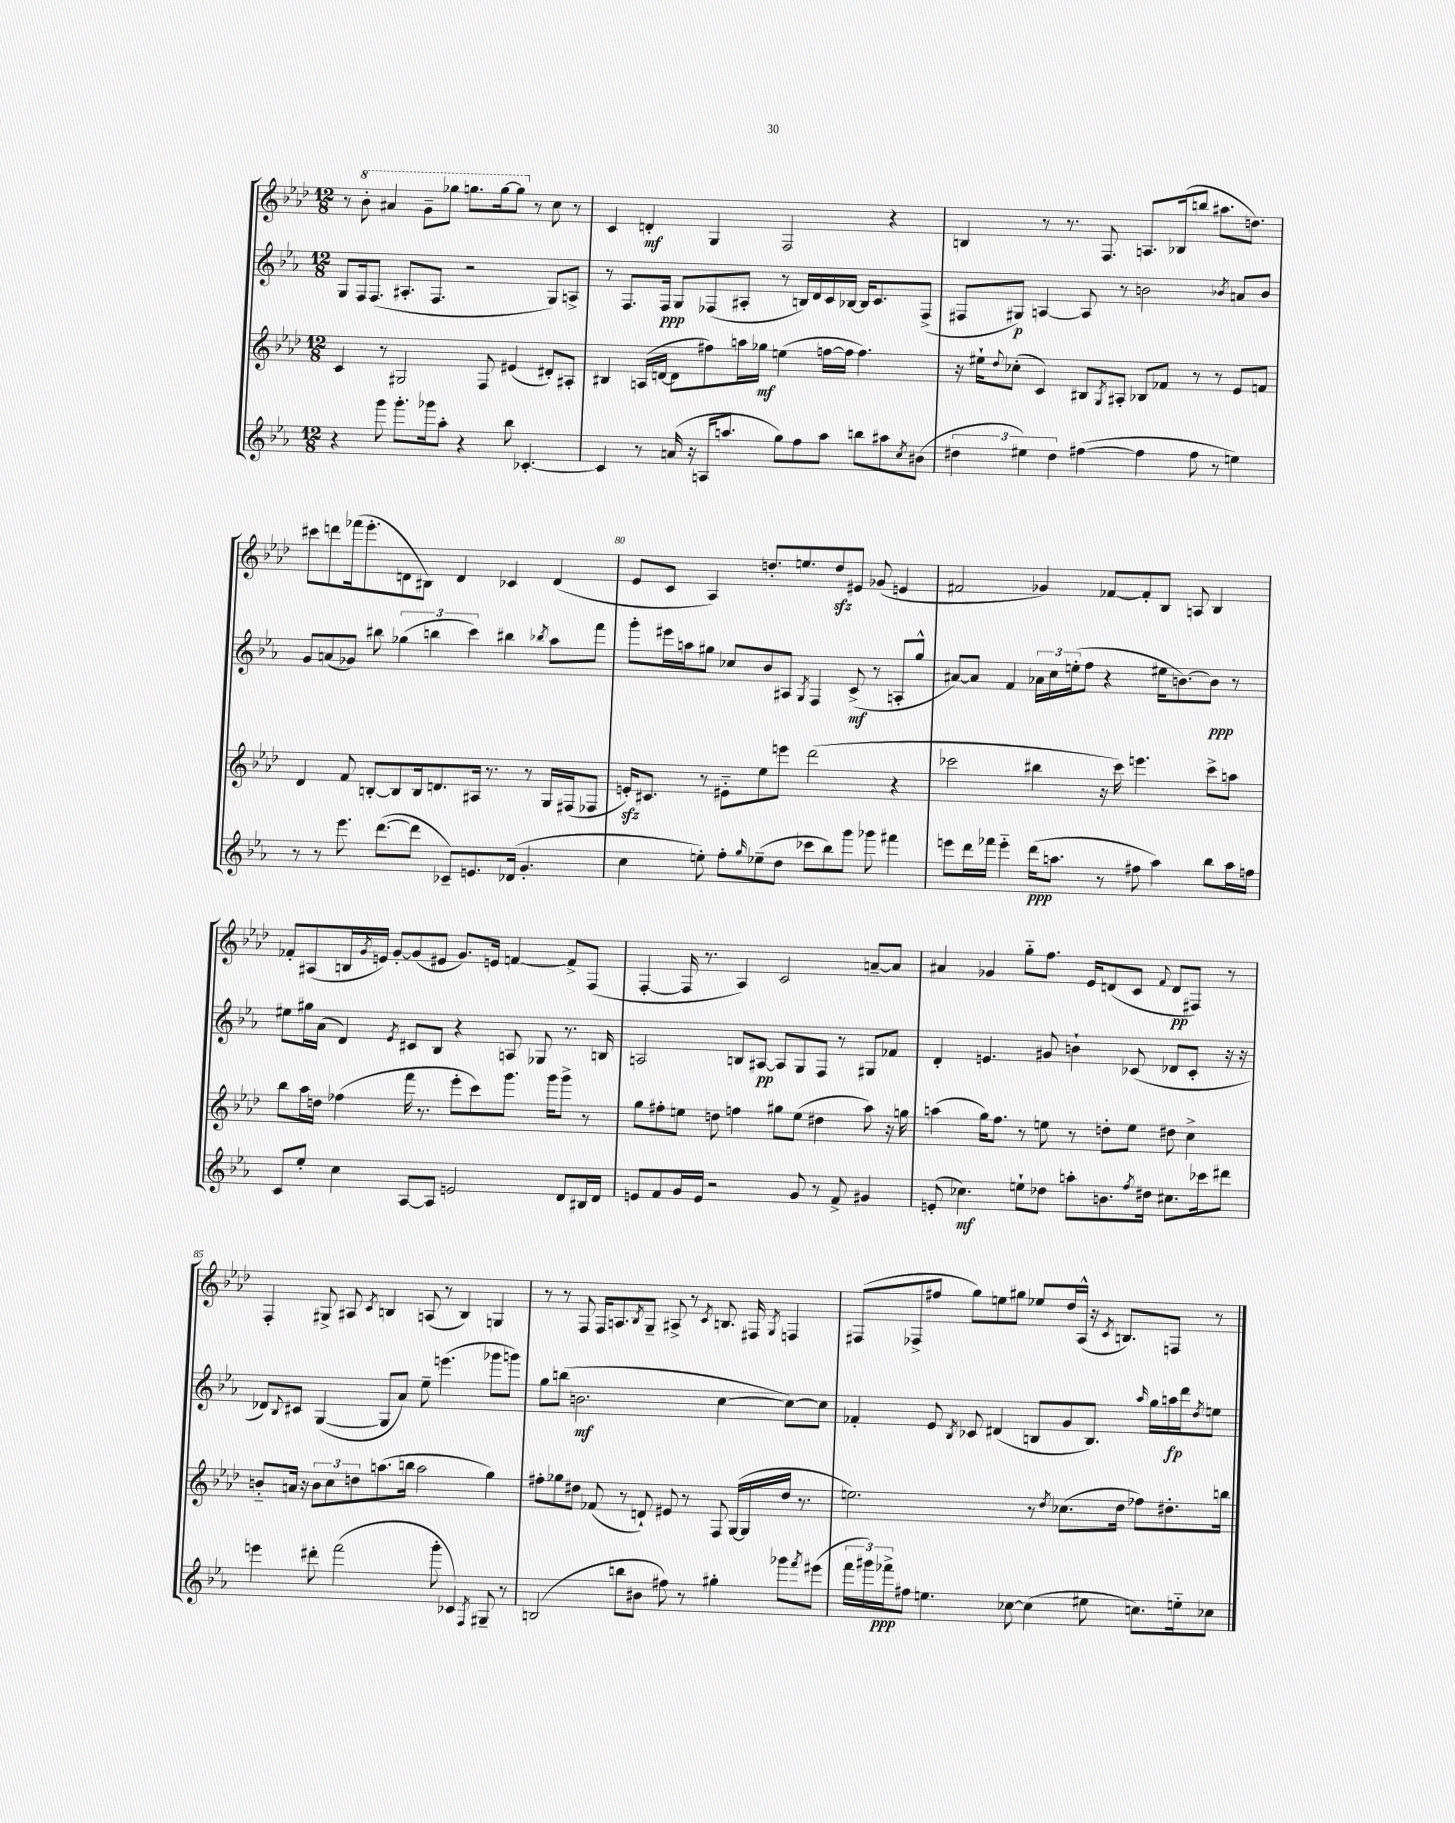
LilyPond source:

<<
\new StaffGroup <<
\new Staff = "s0" {
    \clef treble \key aes \major \numericTimeSignature \time 12/8
    r8 \ottava #1 bes''8-. ais''4 g''8-- ges'''8 g'''8. g'''16~ g'''8 \ottava #0 r8 c''8 r8 |
    c'4 d'4-.\mf g4 f2 r4 |
    b4 r8 r8. f8. a8. bes16( b''8 ais''8. d''8.) |
    cis'''8 d'''8 fes'''16( ees'''8.-. d'8 bis8) d'4 ces'4 d'4( |
    ees'8 c'8 aes4) d''8.-. e''8. d''8\sfz eis'8 ges'8( e'4 |
    fis'2 ges'4) fes'8~ fes'8-. bes8 a8 bes4 |
    fes'8-. ais8( b16 \acciaccatura { g'8 } e'16) g'8~-. g'8( eis'8 g'8.) e'16 f'4~ f'8-> f8( |
    f4~-. f16 r8. aes4) c'2 a'8~-- a'8 |
    ais'4 ges'4 g''8-_ f''8. ees'16 d'8( c'8 \appoggiatura { f'8 } d'8\pp fis8) r8 |
    f4-. gis8-> ais8 \acciaccatura { c'8 } b4 a8( r8 b4) g4 |
    r8 r8 f8 f16 a8. \acciaccatura { bes8 } g8-- ais8-> r8 \acciaccatura { c'8 } b8. fis16 \acciaccatura { g8 } f4 |
    fis8( fes8-> fis''8 g''8) e''8 gis''8 ees''8 des''16 aes16-^( r16 \acciaccatura { c'8 } b8.) f8 r8 \bar "|." |
}
\new Staff = "s1" {
    \clef treble \key ees \major \numericTimeSignature \time 12/8
    g8 f16 f8.( ais8.-. f8. r2 g8) a8-> |
    r8 f8. f16\ppp g8 fes8( ais8-. r8 b16) d'16 c'16 bes16~ bes16 c'8. fes8->( |
    fis8 gis8\p) a4~ a8 r8 b'2 \acciaccatura { bes'8 } a'8 bes'8 |
    g'8 a'8( ges'8) bis''8 \tuplet 3/2 { ges''4( b''4 c'''4) } bis''4 \acciaccatura { bes''8 } aes''8 f'''8 |
    g'''8-. eis'''16 a''16 gis''8 ces''8 bes'8 ais8 \acciaccatura { g8 } f4 c'8->\mf( r8 a8-. gis''8-^ |
    ais'8~) ais'8 f'4 \tuplet 3/2 { aes'16 c''16 e''16-.( } f''8 r4 eis''16 b'8.~) b'8\ppp r8 |
    eis''8 gis''16 aes'16( d'4) \acciaccatura { ees'8 } cis'8 bes8 r4 a8 ges8 r8. b16 |
    a2 b8 ais8~\pp ais8 g8 f8 r8 gis8 fes'8 |
    d'4-. e'4. gis'8 b'4-! ces'8( des'8 ces'8-. r16 r16 |
    des'8) \appoggiatura { bes8 } cis'8 g4~( g8 aes'8) ees''8-- e'''4.( ges'''8 g'''8) |
    g''8 b''8( b'2.\mf c''4~ c''8~) c''8 |
    fes'4-. ees'8 \acciaccatura { bes8 } ces'8 dis'4( b8 g'8 b8.) \grace { aes''16 } g''16 a''16\fp d'''16 \acciaccatura { d''8 } e''8 \bar "|." |
}
\new Staff = "s2" {
    \clef treble \key aes \major \numericTimeSignature \time 12/8
    c'4 r8 gis2 f8 eis'4( dis'8-.) ais8-. |
    bis4 a16( d'16~ d'8 fis''8) a''16 ges''16\mf e''4( f''16~ f''16 f''4.) |
    r16 eis''16-! \appoggiatura { des''8 } ces''8-.( c'4) bis8 \acciaccatura { g8 } ais8-. bes8 fes'8 r8 r8 ees'8 f'8 |
    des'4 f'8 b8~-. b8 b16 d'8. ais16 r8. r8 g16 fis16( fes8 |
    e'16-.\sfz) cis'8. r8 eis'8-_ ees''8 e'''8 des'''2( r4 |
    ces'''2 bis''4 r16 ces'''16) e'''4. ces'''8-> a''8 |
    bes''8 aes''16 d''16 fes''4( f'''16 r8. ees'''8-. c'''8) g'''8. g'''16 g'''8-> r8 |
    g''8 fis''8-. e''8 d''8 f''4 gis''8 e''8( dis''4 aes''8) r16 g''16 |
    a''4( g''16) f''8. r8 e''8 r8 d''8-. e''8 dis''8 c''4-> |
    b'8-_ a'16 r16 \tuplet 3/2 { b'8 c''8 d''8 } a''8.( b''16 a''2 g''4) |
    fis''8-. ges''8 dis''8 fes'8( r8 d'8-!) eis'8 r8 f8 g16~( g16 dis''16 r8. |
    e''2.) r8 \acciaccatura { des''8 } ces''8.( des''16 fes''8) dis''8.-. b''16 \bar "|." |
}
\new Staff = "s3" {
    \clef treble \key ees \major \numericTimeSignature \time 12/8
    r4 g'''8 g'''8.-. ges'''16 aes''8-. r4 bes''8 ces'4.~-. |
    ces'4 r8 a'16( r16 a16 a''8. g''8) f''8 a''8 b''8 ais''8 \acciaccatura { c''8 } bis'8( |
    \tuplet 3/2 { dis''4 eis''4) dis''4 } fis''4~( fis''4 fis''8 r8 e''4) |
    r8 r8 ees'''8. d'''8.~( d'''8 ces'8--) e'8. des'16( g'4.-. |
    c''4 e''8-.) f''8-. \grace { g''16 } ees''8--( d''8 ces'''8 bes''8) g'''8 ges'''8 fis'''4 |
    e'''8 d'''16 fes'''16 e'''4-_ d'''16\ppp( a''8. r8 fis''8 a''4) bes''8 a''16 f''16 |
    c'8 ees''8-. c''4 aes8~ aes8 e'2 d'8 bis16 d'16 |
    e'8 f'8 g'16 e'16 r2 g'8 r8 f'8-> gis'4 |
    e'8-.( ces''4.\mf) e''8-! des''8 a''8-. b'8. \acciaccatura { f''8 } dis''16 cis''8. ces'''16 dis'''8 |
    e'''4 dis'''8-. f'''2( g'''8-. ces'4) \acciaccatura { f8 } gis8-- r8 |
    b2( b''8 bis'8 fis''8) r8 gis''4-. ges'''8 \acciaccatura { f'''8 } eis'''8( |
    \tuplet 3/2 { f'''16 gis'''16) fes'''16->\ppp } fis''8 e''4. ces''8~ ces''4( eis''8 c''8.) e''16-_ ces''8 \bar "|." |
}
>>
>>
\layout { \context { \Score currentBarNumber = #76 \override BarNumber.break-visibility = ##(#f #t #t) barNumberVisibility = #(every-nth-bar-number-visible 5) } }
